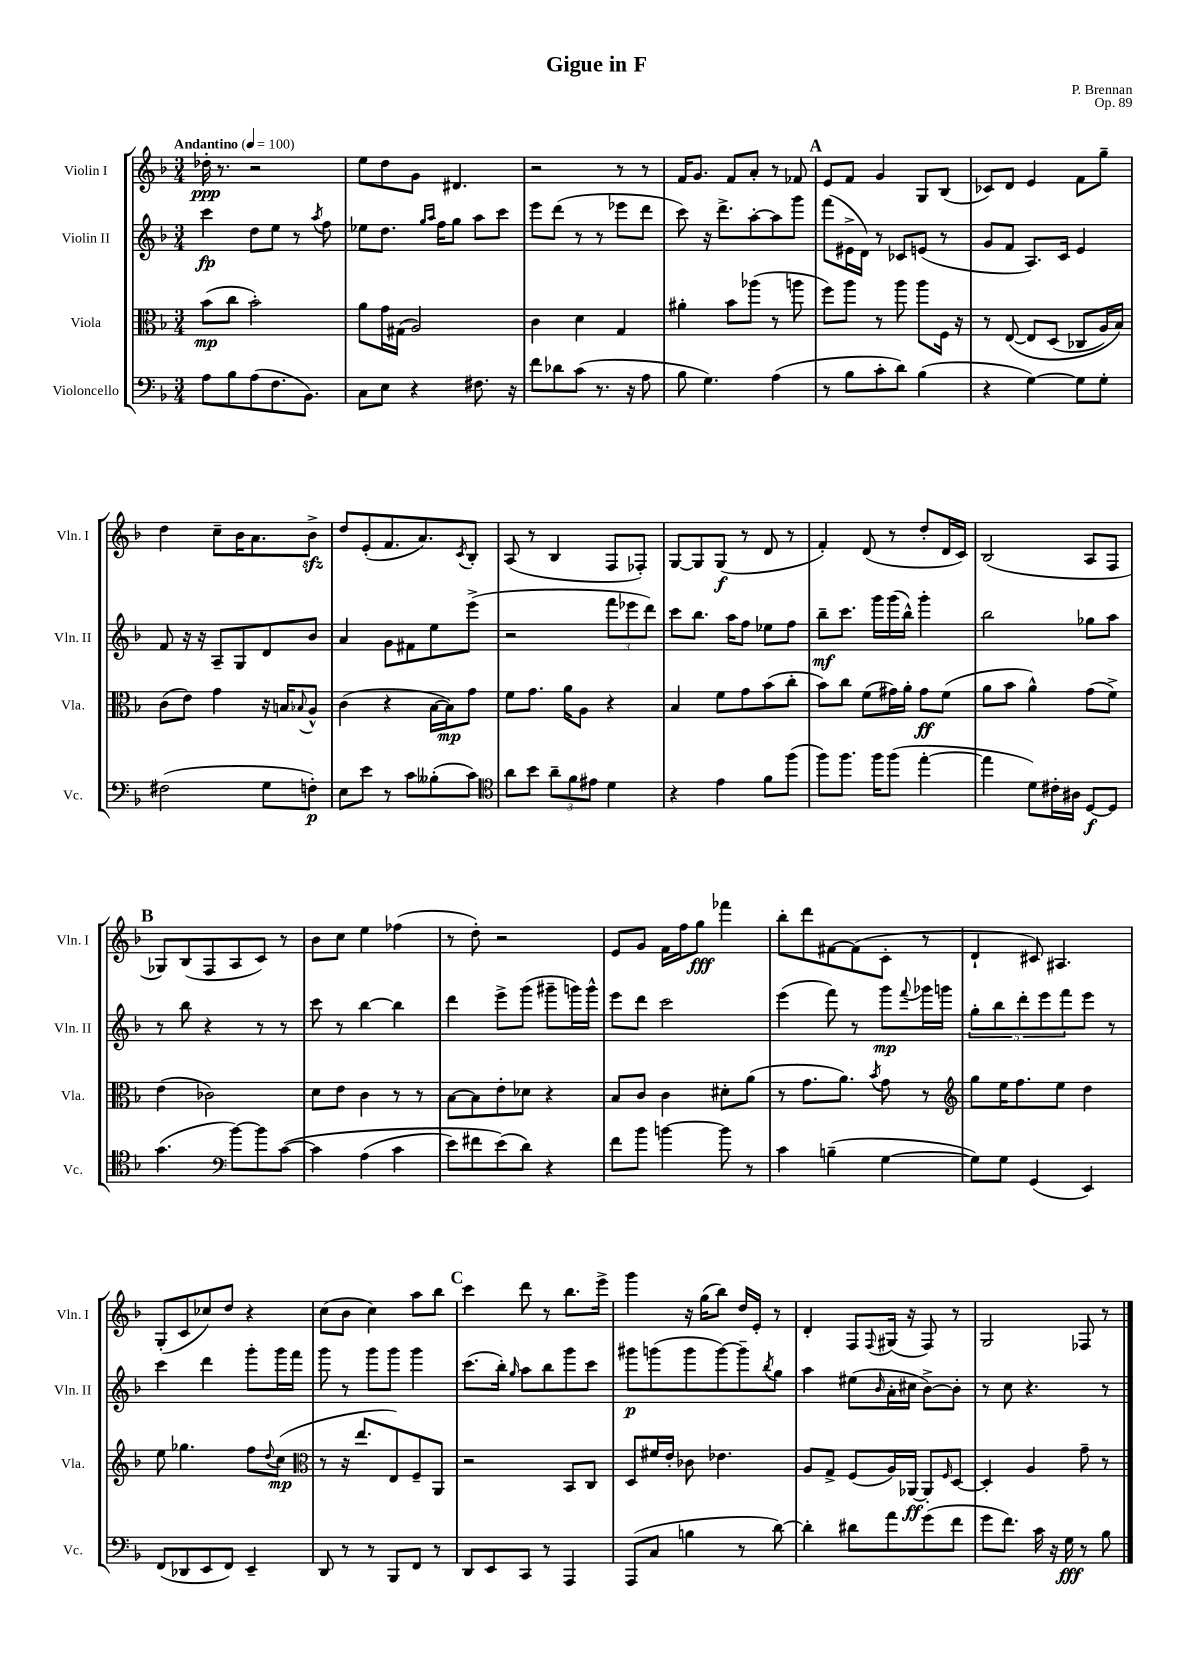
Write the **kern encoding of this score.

**kern	**dynam	**kern	**dynam	**kern	**dynam	**kern	**dynam
*part4	*part4	*part3	*part3	*part2	*part2	*part1	*part1
*staff4	*staff4	*staff3	*staff3	*staff2	*staff2	*staff1	*staff1
*I"Violoncello	*	*I"Viola	*	*I"Violin II	*	*I"Violin I	*
*I'Vc.	*	*I'Vla.	*	*I'Vln. II	*	*I'Vln. I	*
*clefF4	*	*clefC3	*	*clefG2	*	*clefG2	*
*k[b-]	*	*k[b-]	*	*k[b-]	*	*k[b-]	*
*M3/4	*	*M3/4	*	*M3/4	*	*M3/4	*
*MM100	*	*MM100	*	*MM100	*	*MM100	*
=1	=1	=1	=1	=1	=1	=1	=1
!	!	!	!	!	!	!LO:TX:a:B:t=Andantino	!
8A\L	.	(8b-\L	mp	4ccc\	fp	16dd-X'\	ppp
.	.	.	.	.	.	8.r	.
8B-\	.	8cc\J	.	.	.	.	.
(8A\	.	2b-'\)	.	8dd\L	.	2r	.
8.F\	.	.	.	8ee\J	.	.	.
.	.	.	.	8r	.	.	.
8.BB-\J)	.	.	.	.	.	.	.
.	.	.	.	8qaa/	.	.	.
.	.	.	.	8ff\	.	.	.
=2	=2	=2	=2	=2	=2	=2	=2
8C\L	.	8a\L	.	8ee-X\L	.	8ee\L	.
8E\J	.	16g\L	.	8.dd\J	.	8dd\	.
.	.	(16G#X\JJ	.	.	.	.	.
4r	.	2A/)	.	.	.	8g\J	.
.	.	.	.	16qqgg/LL	.	.	.
.	.	.	.	16qqaa/JJ	.	.	.
.	.	.	.	16ff\KL	.	.	.
.	.	.	.	8gg\J	.	4.d#X/	.
8.F#X\	.	.	.	8aa\L	.	.	.
.	.	.	.	8ccc\J	.	.	.
16r	.	.	.	.	.	.	.
=3	=3	=3	=3	=3	=3	=3	=3
8f\L	.	4c\	.	8eee\L	.	2r	.
8d-X\	.	.	.	(8ddd\J	.	.	.
(8c\J	.	4d\	.	8r	.	.	.
8.r	.	.	.	8r	.	.	.
.	.	4G/	.	8eee-X\L	.	8r	.
16r	.	.	.	.	.	.	.
8A\	.	.	.	8ddd\J	.	8r	.
=4	=4	=4	=4	=4	=4	=4	=4
8B-\	.	4a#X'\	.	8ccc\)	.	16f/KL	.
.	.	.	.	.	.	8.g/J	.
4.G\)	.	.	.	16r	.	.	.
.	.	.	.	8.ddd^\L	.	.	.
.	.	8b-\L	.	.	.	8f/L	.
.	.	(8aa-X\J	.	[8aa'\	.	8a'/J	.
(4A\	.	8r	.	8aa\]	.	8r	.
.	.	8aan\	.	8ggg\J	.	8f-X/	.
!!LO:REH:place=s1:t=A
=5	=5	=5	=5	=5	=5	=5	=5
8r	.	8ff\L)	.	(8fff\L	.	8e/L	.
8B-\L	.	8aa\J	.	16e#X^\L	.	8f/J	.
.	.	.	.	16d\JJ)	.	.	.
8c'\	.	8r	.	8r	.	4g/	.
8d\J)	.	8aa\	.	8c-X/L	.	.	.
(4B-\	.	8aa\L	.	(8en/J	.	8G/L	.
.	.	16F\Jk	.	8r	.	(8B-/J	.
.	.	16r	.	.	.	.	.
=6	=6	=6	=6	=6	=6	=6	=6
4r	.	8r	.	8g/L	.	8c-X/L)	.
.	.	([8E/	.	8f/J	.	8d/J	.
[4G\)	.	8E/L]	.	8.A/L)	.	4e/	.
.	.	(8D/J	.	.	.	.	.
.	.	.	.	16c/Jk	.	.	.
8G\L]	.	8C-X/L	.	4e/	.	8f\L	.
8G'\J	.	16A/L)	.	.	.	8gg~\J	.
.	.	16B-/JJ)	.	.	.	.	.
!!LO:LB:g=z
=7	=7	=7	=7	=7	=7	=7	=7
(2F#X\	.	(8c\L	.	8f/	.	4dd\	.
.	.	8e\J)	.	16r	.	.	.
.	.	.	.	16r	.	.	.
.	.	4g\	.	8A~/L	.	8cc~\L	.
.	.	.	.	8G/	.	16b-\K	.
.	.	.	.	.	.	8.a\	.
8G\L	.	16r	.	8d/	.	.	.
.	.	16Bn/KL	.	.	.	.	.
.	.	8qqB-X/	.	.	.	.	.
8Fn'\J)	p	8A^^/J	.	8b-/J	.	8b-zz^\J	.
=8	=8	=8	=8	=8	=8	=8	=8
8E\L	.	(4c\	.	4a/	.	8dd/L	.
8e\J	.	.	.	.	.	(8e'/	.
8r	.	4r	.	8g\L	.	8.f/	.
8c\L	.	.	.	8f#X\	.	.	.
.	.	.	.	.	.	8.a/)	.
(8B--X'\	.	[16B-\LL	.	8ee\	.	.	.
.	.	16B-\J])	mp	.	.	.	.
.	.	.	.	.	.	8qc/	.
8c\J)	.	8g\J	.	(8eee^\J	.	8B-'/J	.
=9	=9	=9	=9	=9	=9	=9	=9
*clefC4	*	*	*	*	*	*	*
8a\L	.	8f\L	.	2r	.	(8A/	.
8b-\J	.	8.g\J	.	.	.	8r	.
12a~\L	.	.	.	.	.	4B-/	.
.	.	16a\KL	.	.	.	.	.
12f\	.	.	.	.	.	.	.
.	.	8A\J	.	.	.	.	.
12e#X\J	.	.	.	.	.	.	.
4d\	.	4r	.	12fff\L	.	8F/L	.
.	.	.	.	12eee-X\	.	.	.
.	.	.	.	.	.	8F-X'/J)	.
.	.	.	.	12ddd\J)	.	.	.
=10	=10	=10	=10	=10	=10	=10	=10
4r	.	4B-/	.	8ccc\L	.	[8G/L	.
.	.	.	.	8.bb-\J	.	8G/]	.
4e\	.	8f\L	.	.	.	(8G/J	f
.	.	.	.	16aa\KL	.	.	.
.	.	8g\	.	8ff\J	.	8r	.
8f\L	.	(8b-\	.	8ee-X\L	.	8d/	.
(8ff\J	.	8cc'\J	.	8ff\J	.	8r	.
=11	=11	=11	=11	=11	=11	=11	=11
8ff\L)	.	8b-\L)	.	8bb-~\L	mf	4f'/)	.
8.ff\J	.	8cc\J	.	8.ccc\J	.	.	.
.	.	(8f\L	.	.	.	(8d/	.
16ff\KL	.	.	.	16ggg\LL	.	.	.
(8ff\J	.	16g#X\L)	.	(16ggg\	.	8r	.
.	.	16a'\JJ	.	16bb-^^\JJ)	.	.	.
[4ee'\	.	8g#\L	ff	4ggg'\	.	8dd'/L	.
.	.	(8f\J	.	.	.	16d/L	.
.	.	.	.	.	.	16c/JJ)	.
=12	=12	=12	=12	=12	=12	=12	=12
4ee\]	.	8a\L	.	2bb-\	.	(2B-/	.
.	.	8b-\J	.	.	.	.	.
8d\L)	.	4a^^\)	.	.	.	.	.
16c#X'\L	.	.	.	.	.	.	.
16A#X\JJ	.	.	.	.	.	.	.
[8D/L	f	(8g\L	.	8gg-X\L	.	8A/L	.
8D/J]	.	8f^\J)	.	8aa\J	.	8F/J	.
!!LO:LB:g=z
!!LO:REH:place=s1:t=B
=13	=13	=13	=13	=13	=13	=13	=13
(4.g\	.	(4e\	.	8r	.	8G-X/L)	.
.	.	.	.	8bb-\	.	(8B-/	.
.	.	2c-X\)	.	4r	.	8F/	.
*clefF4	*	*	*	*	*	*	*
[8b-\L)	.	.	.	.	.	8A/	.
8b-\]	.	.	.	8r	.	8c/J)	.
([8c\J	.	.	.	8r	.	8r	.
=14	=14	=14	=14	=14	=14	=14	=14
4c\]	.	8d\L	.	8ccc\	.	8b-\L	.
.	.	8e\J	.	8r	.	8cc\J	.
(4A\	.	4c\	.	[4bb-\	.	4ee\	.
4c\	.	8r	.	4bb-\]	.	(4ff-X\	.
.	.	8r	.	.	.	.	.
=15	=15	=15	=15	=15	=15	=15	=15
8e\L)	.	[8B-\L	.	4ddd\	.	8r	.
8f#X\	.	8B-\]	.	.	.	8dd'\)	.
(8e\)	.	8e'\	.	8eee^\L	.	2r	.
8d\J)	.	8d-X\J	.	(8ggg\J	.	.	.
4r	.	4r	.	8ggg#X~\L	.	.	.
.	.	.	.	16gggn\L)	.	.	.
.	.	.	.	16ggg^^\JJ	.	.	.
=16	=16	=16	=16	=16	=16	=16	=16
8f\L	.	8B-/L	.	8eee\L	.	8e/L	.
8b-\J	.	8c/J	.	8ddd\J	.	8g/J	.
[4bn\	.	4c\	.	2ccc\	.	16f\LL	.
.	.	.	.	.	.	16ff\J	.
.	.	.	.	.	.	8gg\J	fff
8b\]	.	8d#X'\L	.	.	.	4fff-X\	.
8r	.	(8a\J	.	.	.	.	.
=17	=17	=17	=17	=17	=17	=17	=17
4c\	.	8r	.	(4eee\	.	8bb-'\L	.
.	.	8.g\L	.	.	.	8ddd\	.
(4Bn~\	.	.	.	8fff\)	.	[8f#X\	.
.	.	8.a\J)	.	.	.	.	.
.	.	.	.	8r	.	(8f#\]	.
.	.	8qb-/	.	.	.	.	.
[4G\	.	8g\	.	8ggg\L	mp	8c'\J	.
.	.	.	.	8qqfff/	.	.	.
.	.	8r	.	16ggg-X\L	.	8r	.
.	.	.	.	16gggn\JJ	.	.	.
=18	=18	=18	=18	=18	=18	=18	=18
*	*	*clefG2	*	*	*	*	*
8G\L])	.	8gg\L	.	10gg'\L	.	4d`/	.
.	.	.	.	10bb-\	.	.	.
8G\J	.	16ee\K	.	.	.	.	.
.	.	8.ff\	.	.	.	.	.
.	.	.	.	10ddd'\	.	.	.
(4GG/	.	.	.	.	.	8c#X/)	.
.	.	.	.	10eee\	.	.	.
.	.	8ee\J	.	.	.	4.A#X/	.
.	.	.	.	10fff\	.	.	.
4EE/)	.	4dd\	.	8eee\J	.	.	.
.	.	.	.	8r	.	.	.
!!LO:LB:g=z
=19	=19	=19	=19	=19	=19	=19	=19
(8FF/L	.	8ee\	.	4ccc\	.	(8G'/L	.
8DD-X/	.	4.gg-X\	.	.	.	8c/	.
8EE/	.	.	.	4ddd\	.	8cc-X/)	.
8FF/J)	.	.	.	.	.	8dd/J	.
4EE~/	.	8ff\L	.	8ggg'\L	.	4r	.
.	.	8qqdd/	.	.	.	.	.
.	.	(8cc\J	mp	16ggg\L	.	.	.
.	.	.	.	16fff\JJ	.	.	.
=20	=20	=20	=20	=20	=20	=20	=20
*	*	*clefC3	*	*	*	*	*
8DD/	.	8r	.	8ggg\	.	(8cc\L	.
8r	.	16r	.	8r	.	8b-\J	.
.	.	8.ee/L	.	.	.	.	.
8r	.	.	.	8ggg\L	.	4cc\)	.
8BBB-/L	.	8E/)	.	8ggg\J	.	.	.
8FF/J	.	8F~/	.	4ggg\	.	8aa\L	.
8r	.	8AA/J	.	.	.	8bb-\J	.
!!LO:REH:place=s1:t=C
=21	=21	=21	=21	=21	=21	=21	=21
8DD/L	.	2r	.	(8.ccc\L	.	4ccc\	.
8EE/	.	.	.	.	.	.	.
.	.	.	.	16bb-'\Jk)	.	.	.
.	.	.	.	16qqgg/	.	.	.
8CC/J	.	.	.	8aa\L	.	8ddd\	.
8r	.	.	.	8bb-\	.	8r	.
4AAA/	.	8BB-/L	.	8ggg\	.	8.bb-\L	.
.	.	8C/J	.	8ccc\J	.	.	.
.	.	.	.	.	.	16eee^\Jk	.
=22	=22	=22	=22	=22	=22	=22	=22
(8AAA/L	.	8D/L	.	8ggg#X\L	p	4ggg\	.
8C/J	.	16f#X/L	.	(8gggn\	.	.	.
.	.	16e'/JJ	.	.	.	.	.
4Bn\	.	8c-X\	.	8ggg\	.	16r	.
.	.	.	.	.	.	(16gg\KL	.
.	.	4.e-X\	.	[8ggg\)	.	8bb-\J)	.
8r	.	.	.	8ggg~\]	.	16dd/LL	.
.	.	.	.	.	.	16e'/JJ	.
.	.	.	.	8qbb-/	.	.	.
[8d\)	.	.	.	8gg\J	.	8r	.
=23	=23	=23	=23	=23	=23	=23	=23
4d'\]	.	8A/L	.	4aa\	.	4d'/	.
.	.	8G^/J	.	.	.	.	.
8d#X\L	.	(8F/L	.	(8ee#X\L	.	8F/L	.
.	.	.	.	16qqb-/	.	8qqF/	.
8a\	.	16A/L)	.	16a'\L	.	(16G#X/Jk	.
.	.	[16AA-X/JJ	ff	16cc#X\JJ	.	16r	.
(8g\	.	8AA-'/L]	.	[8b-^\L)	.	8F/)	.
.	.	16qqF/	.	.	.	.	.
8f\J	.	[8D/J	.	8b-'\J]	.	8r	.
=24	=24	=24	=24	=24	=24	=24	=24
8g\L	.	4D'/]	.	8r	.	2G/	.
8.f\J)	.	.	.	8cc\	.	.	.
.	.	4A/	.	4.r	.	.	.
16c\	.	.	.	.	.	.	.
16r	.	.	.	.	.	.	.
16G\	fff	.	.	.	.	.	.
8r	.	8g~\	.	.	.	8F-X/	.
8B-\	.	8r	.	8r	.	8r	.
==	==	==	==	==	==	==	==
*-	*-	*-	*-	*-	*-	*-	*-
